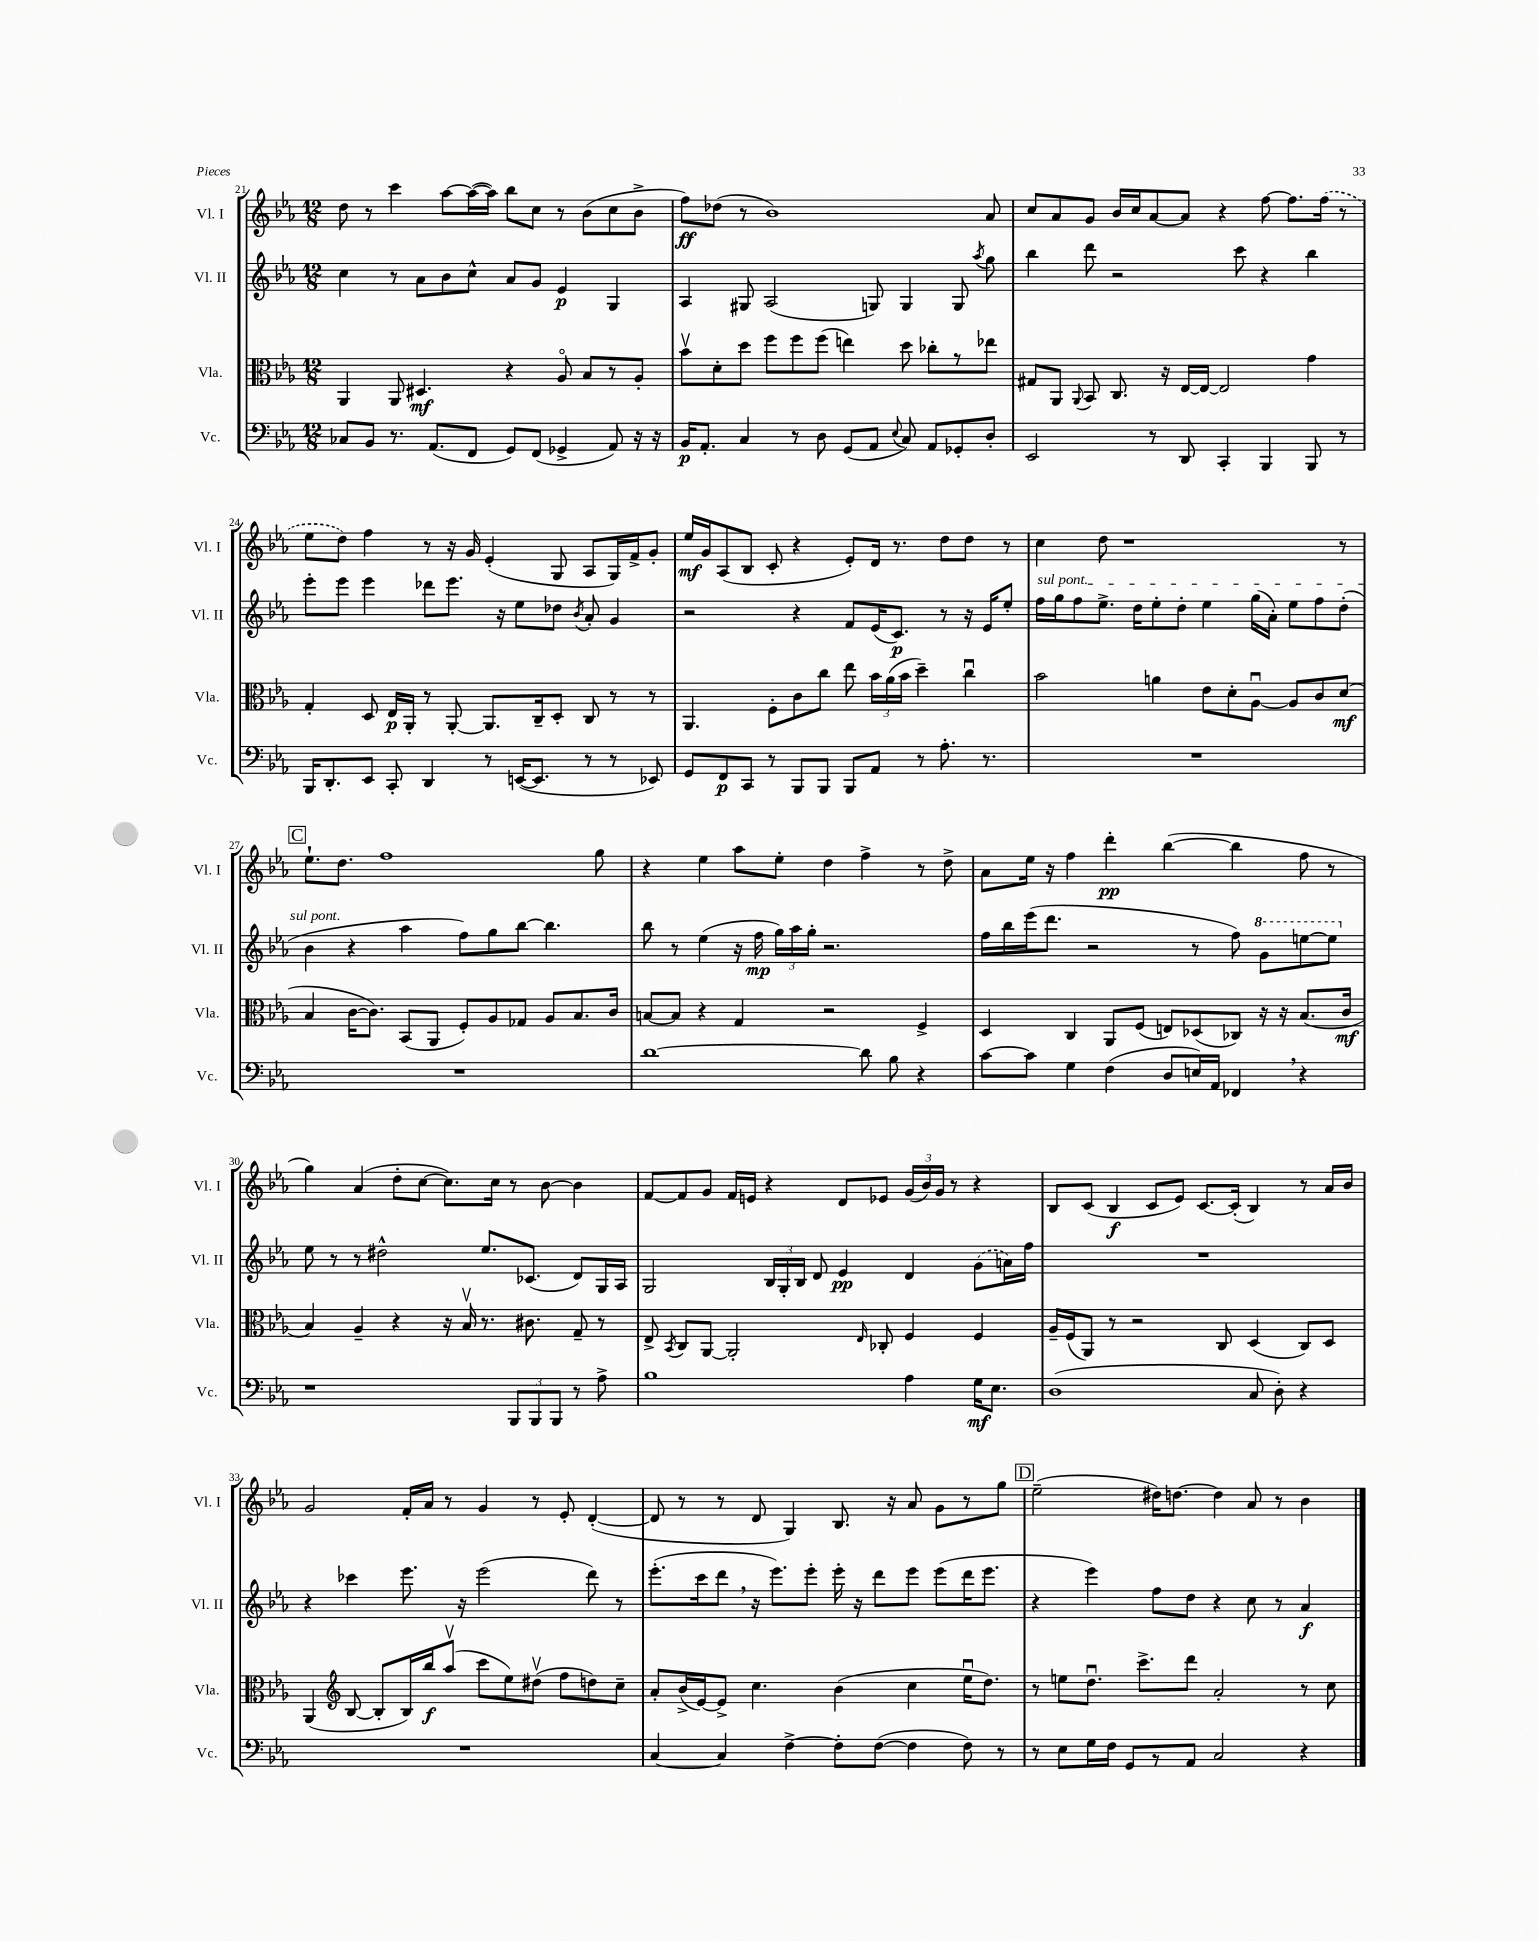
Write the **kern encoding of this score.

**kern	**kern	**kern	**kern
*staff4	*staff3	*staff2	*staff1
*clefF4	*clefC3	*clefG2	*clefG2
*k[b-e-a-]	*k[b-e-a-]	*k[b-e-a-]	*k[b-e-a-]
*M12/8	*M12/8	*M12/8	*M12/8
8C-/L	4AA-/	4cc\	8dd\
8BB-/J	.	.	8r
8.r	8AA-/	8r	4ccc\
.	4.D#/	8a-\L	.
(8.AA-/L	.	.	.
.	.	8b-\	[8aa-\L
8FF/J	.	8cc^^\J	(16aa-\_L
.	.	.	16aa-\]JJ)
8GG/L)	4r	8a-/L	8bb-\L
(8FF/J	.	8g/J	8cc\J
4GG-^/	8A-o/	4e-/	8r
.	8B-/L	.	(8b-\L
8AA-/)	8r	4G/	8cc\
16r	8A-'/J	.	8b-^\J
16r	.	.	.
=	=	=	=
16BB-/LK	8b-v\L	4A-/	8ff\L)
8.AA-'/J	.	.	.
.	8d'\	.	(8dd-\J
4C/	8dd\J	8G#/	8r
.	8ff\L	(2A-/	1b-)
8r	8ff\	.	.
8D\	(8ff\J	.	.
(8GG/L	4ee\)	.	.
8AA-/J	.	8G/)	.
8qqE-/	.	.	.
8C/)	8dd\	4G/	.
8AA-/L	8cc-'\L	.	.
8GG-'/	8r	8G/	.
.	.	8qaa-/	.
8D'/J	8ee-\J	8gg\	8a-/
=	=	=	=
2EE-/	8G#/L	4bb-\	8cc/L
.	8AA-/J	.	8a-/
.	8qqAA-/	.	.
.	8BB-/	8ddd\	8g/J
.	8.C/	2r	16b-/LL
.	.	.	16cc/J
8r	.	.	[8a-/
.	16r	.	.
8DD/	[16E-/LL	.	8a-/]J
.	16E-/_JJ	.	.
4CC'/	2E-/]	.	4r
.	.	8ccc\	.
4BBB-/	.	4r	[8ff\
.	.	.	8.ff\]L
8BBB-/	4g\	4bb-\	.
.	.	.	(16ff\Jk
8r	.	.	8r
=	=	=	=
16BBB-/LK	4G'/	8eee-'\L	8ee-\L
8.DD'/	.	.	.
.	.	8eee-\J	8dd\J)
8EE-/J	8D/	4eee-\	4ff\
8CC'/	16E-/LL	.	.
.	16AA-'/JJ	.	.
4DD/	8r	8ddd-\L	8r
.	[8AA-'/	8.eee-\J	16r
.	.	.	16g/
8r	8.AA-/]L	.	(4e-'/
.	.	16r	.
([16EE/LK	.	8ee-\L	.
8.EE/]J	16C~/k	.	.
.	8D'/J	8dd-\J	8G/
.	.	8qb-/	.
8r	8C/	8a-'/	8A-/L
8r	8r	4g/	16G/L)
.	.	.	16f^/J
8EE-/)	8r	.	8g'/J
=	=	=	=
8GG/L	4.AA-/	2r	16ee-/LL
.	.	.	16g/J
8FF/	.	.	(8A-/
8CC/J	.	.	8B-/J
8r	8F'\L	.	8c'/
8BBB-/L	8c\	4r	4r
8BBB-/J	8cc\J	.	.
8BBB-/L	8ee-\	8f/L	8e-'/L)
8AA-/J	24b-\LL	(16e-/K	16d/Jk
.	(24a-\	.	.
.	.	8.c/J)	8.r
.	24b-\JJ	.	.
8r	4dd~\)	.	.
8.A-'\	.	8r	8dd\L
.	4ccu\	16r	8dd\J
8.r	.	16e-/LK	.
.	.	8ee-'/J	8r
=	=	=	=
1.r	2b-\	16ff\LL	4cc\
.	.	16gg\J	.
.	.	8ff\	.
.	.	8.ee-^\J	8dd\
.	.	.	1r
.	.	16dd\LK	.
.	4a\	8ee-'\	.
.	.	8dd'\J	.
.	8e-\L	4ee-\	.
.	8d'\	.	.
.	[8A-u\J	(16gg\LL	.
.	.	16a-'\JJ)	.
.	8A-/]L	8ee-\L	.
.	8c/	8ff\	.
.	(8d/J	(8dd'\J	8r
=	=	=	=
1.r	4B-/	4b-\	8.ee-`\L
.	.	.	8.dd\J
.	[16c\LK	4r	.
.	8.c\]J)	.	.
.	.	.	1ff
.	(8BB-/L	4aa-\	.
.	8AA-/J	.	.
.	8F'/L)	8ff\L)	.
.	8A-/	8gg\	.
.	8G-/J	[8bb-\J	.
.	8A-/L	4.bb-\]	.
.	8.B-/	.	.
.	.	.	8gg\
.	16c/Jk	.	.
=	=	=	=
[1d	[8B/L	8bb-\	4r
.	8B/]J	8r	.
.	4r	(4ee-\	4ee-\
.	4G/	16r	8aa-\L
.	.	16ff\	.
.	.	24gg\LL)	8ee-'\J
.	.	24aa-\	.
.	.	24gg'\JJ	.
.	2r	2.r	4dd\
8d\]	.	.	4ff^\
8B-\	.	.	.
4r	4F^/	.	8r
.	.	.	8dd^\
=	=	=	=
[8c\L	4D/	16ff\LL	8a-\L
.	.	16bb-\	.
8c\]J	.	(16eee-\J	16ee-\Jk
.	.	8.ddd\J	16r
4G\	4C/	.	4ff\
.	.	2r	.
(4F\	8AA-/L	.	4ddd'\
.	(8F/J	.	.
8D/L	8E/L)	.	([4bb-\
16E/L)	(8D-/	8r	.
16AA-/JJ	.	.	.
4FF-/	8C-/J)	8ff\)	4bb-\]
.	16r	8gg\L	.
.	16r	.	.
4r	(8.B-/L	[8eee\	8ff\
.	.	8eee\]J	8r
.	16c/Jk	.	.
=	=	=	=
1r	4B-/)	8ee-\	4gg\)
.	.	8r	.
.	4A-~/	8r	(4a-/
.	.	2dd#^^\	.
.	4r	.	8dd'\L
.	.	.	[8cc\J
.	16r	.	8.cc\]L)
.	16B-v/	.	.
.	8.r	8.ee-/L	.
.	.	.	16cc\Jk
12BBB-/L	.	.	8r
.	8.c#\	(8.c-/J	.
12BBB-/	.	.	.
.	.	.	[8b-\
12BBB-/J	.	.	.
8r	8G~/	8d/L)	4b-\]
8A-^\	8r	16G/L	.
.	.	16A-/JJ	.
=	=	=	=
1B-	8E-^/	2G/	[8f/L
.	8qBB-/	.	.
.	8C/L	.	8f/]
.	[8AA-/J	.	8g/J
.	2AA-'/]	.	16f/LL
.	.	.	16e/JJ
.	.	24B-/LL	4r
.	.	24G'/	.
.	.	24B-/JJ	.
.	.	8d/	.
.	.	4e-/	8d/L
.	16qqE-/	.	.
.	8C-'/	.	8e-/J
4A-\	4F/	4d/	(24g/LL
.	.	.	24b-/)
.	.	.	24g/JJ
.	.	.	8r
16G\LK	4F/	(8g\L	4r
8.E-\J	.	.	.
.	.	16a\L)	.
.	.	16ff\JJ	.
=	=	=	=
(1D	16A-~/LL	1.r	8B-/L
.	(16F/J	.	.
.	8AA-/J)	.	(8c/J
.	8r	.	4B-/
.	2r	.	.
.	.	.	8c/L
.	.	.	8e-/J)
.	.	.	[8.c/L
.	8C/	.	.
.	.	.	(16c'/]Jk
8C/	(4D/	.	4B-/)
8D'\)	.	.	.
4r	8C/L)	.	8r
.	8D/J	.	16a-/LL
.	.	.	16b-/JJ
=	=	=	=
1.r	(4AA-/	4r	2g/
*	*clefG2	*	*
.	[8B-/	4ccc-\	.
.	8B-'/]L	.	.
.	16B-/L)	8.eee-\	16f'/LL
.	16bb-/J	.	16a-/JJ
.	(8aa-v/J	.	8r
.	.	16r	.
.	8ccc\L	(2eee-\	4g/
.	8ee-\)	.	.
.	(8dd#v\J	.	8r
.	8ff\L	.	8e-'/
.	8dd\)	8ddd\)	([4d'/
.	8cc~\J	8r	.
=	=	=	=
[4C/	8a-'/L	(8.eee-'\L	8d/]
.	(16b-^/L	.	8r
.	[16e-/J)	16ccc\k	.
4C/]	8e-^/]J	8ddd\J	8r
.	4.cc\	16r	8d/
.	.	8.eee-\L)	.
[4F^\	.	.	4G/)
.	.	8eee-'\J	.
8F'\]L	(4b-\	16eee-'\	8.B-/
.	.	16r	.
([8F\J	.	8ddd\L	.
.	.	.	16r
4F\]	4cc\	8eee-\J	8a-/
.	.	(8eee-\L	8g\L
8F\)	16ee-u\LK	16ddd\K	8r
.	8.dd\J)	8.eee-\J	.
8r	.	.	8gg\J
=	=	=	=
8r	8r	4r	(2ee-~\
8E-\L	8ee\L	.	.
16G\L	8.ddu\J	4eee-\)	.
16F\JJ	.	.	.
8GG/L	.	.	.
.	8.ccc^\L	.	.
8r	.	8ff\L	16dd#\LK)
.	.	.	[8.dd\J
8AA-/J	8ddd\J	8dd\J	.
2C/	2a-'/	4r	4dd\]
.	.	8cc\	8a-/
.	.	8r	8r
4r	8r	4a-/	4b-\
.	8cc\	.	.
==	==	==	==
*-	*-	*-	*-
